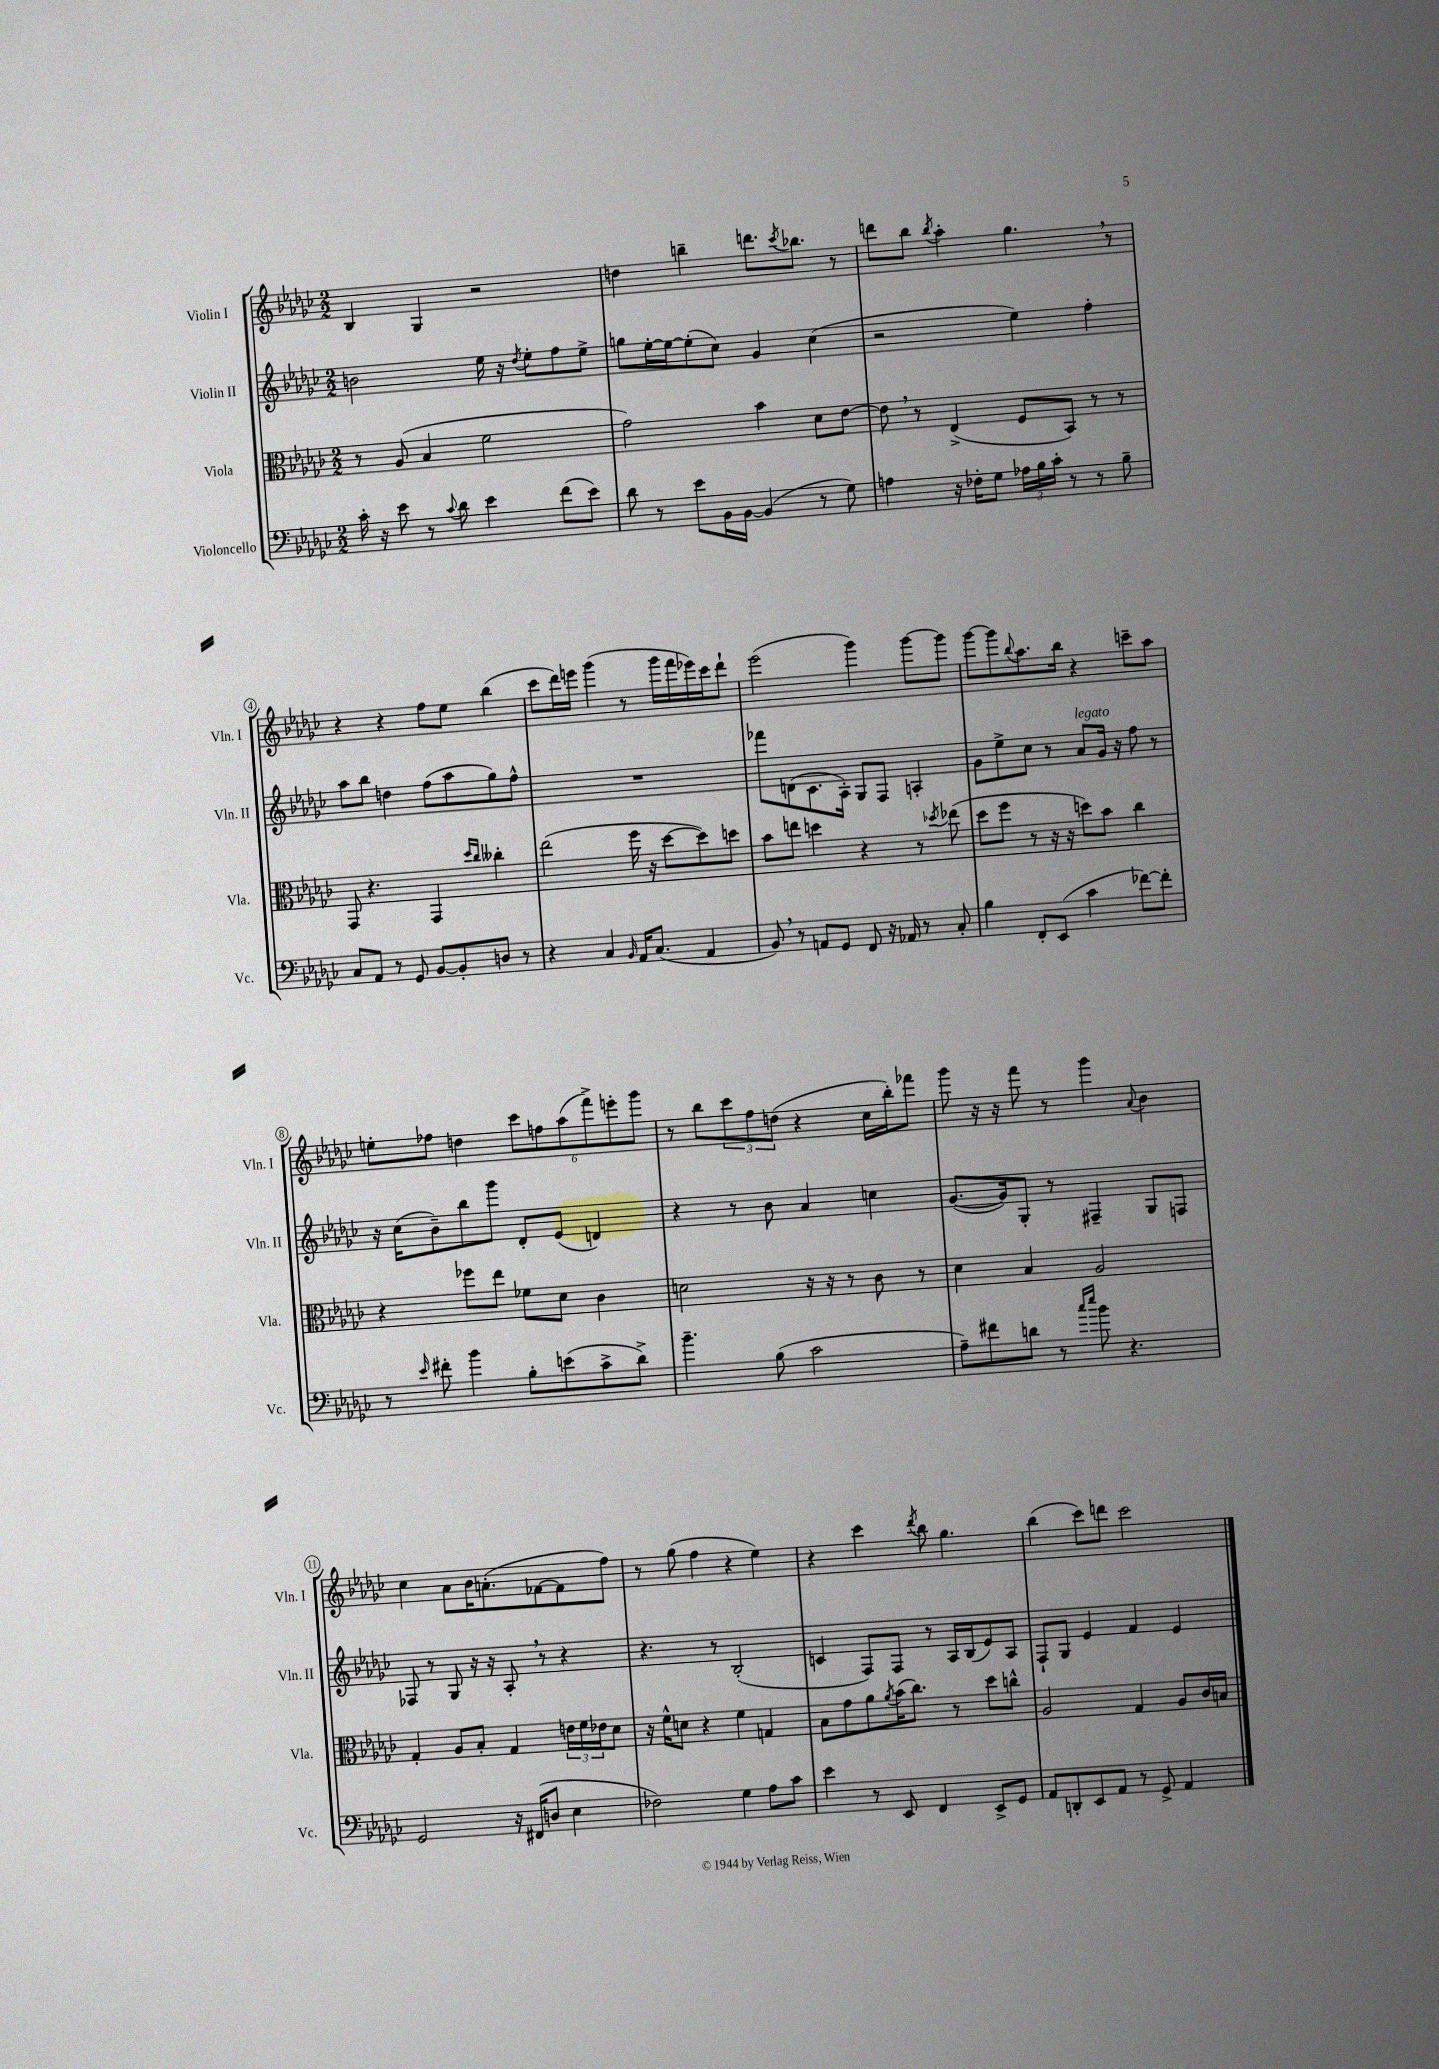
<<
\new StaffGroup <<
\new Staff = "s0" \with { instrumentName = "Violin I" shortInstrumentName = "Vln. I" } {
    \clef treble \key ges \major \numericTimeSignature \time 2/2
    bes4 ges4 r2 |
    d''4 b''4-- d'''8. \acciaccatura { ces'''8 } bes''8. r8 |
    d'''8 bes''8 \acciaccatura { bes''8 } aes''4-. ges''4. \breathe r8 |
    r4 r4 f''8 ees''8 bes''4( |
    ces'''8 des'''16) e'''16 ges'''4( r8 ges'''16 f'''16 ees'''16) ces'''16 des'''8-! |
    ees'''2( ges'''4) ges'''8~ ges'''8 |
    ges'''8~ ges'''8 \appoggiatura { bes''8 } aes''8. bes''16 r4 c'''8-- aes''8 |
    e''8-. fes''8 d''4 \tuplet 6/4 { ces'''8 f''8 aes''8( f'''8->) e'''8-. ges'''8 } |
    r8 bes''8 \tuplet 3/2 { ces'''8 f''8 d''8( } r4 ces''16 bes''16-.) fes'''8 |
    ges'''8 r16 r16 f'''8 r8 ges'''4 \appoggiatura { aes'8 } bes'4 |
    ces''4 aes'8 bes'16 a'8.-.( fes'8~ fes'8 f''8) |
    r8 ges''8( f''4 r4 ees''4) |
    r4 ces'''4 \acciaccatura { des'''8 } bes''8 ges''4. |
    bes''4( ces'''8) d'''8 ces'''2 \bar "|." |
}
\new Staff = "s1" \with { instrumentName = "Violin II" shortInstrumentName = "Vln. II" } {
    \clef treble \key ges \major \numericTimeSignature \time 2/2
    b'2 ees''16 r16 \acciaccatura { des''8 } ees''8-. f''8 ees''8-> |
    g''8 ees''16~-. ees''16~ ees''8-.( ces''8) ges'4 ces''4( |
    r2 ees''4) f''4-. |
    aes''8 bes''8 d''4 f''8( aes''8 ges''8) f''8-^ |
    R1 |
    fes'''8 d'8( ces'8. aes16-.) ges8 f8 a4-. |
    ges'8 ees''8-> ces''8 r8 aes'8^\markup { \italic "legato" } ges'16 r16 f''8 r8 |
    r16 ces''16( bes'8--) bes''8 ges'''8 des'8-. ees'8( d'4) |
    r4 r8 bes'8 aes'4 c''4 |
    ges'8.~( ges'16) ges8-. r8 fis4-- ges8 f8 |
    fes8 r8 ges8 r16 r16 aes8-. \breathe r8 r4 |
    r4. r8 bes2-.( |
    c'4 f8) f8 r8 aes16 bes16( ees'8) aes8 |
    f8-! ges8 ees'4 f'4 ees'4 \bar "|." |
}
\new Staff = "s2" \with { instrumentName = "Viola" shortInstrumentName = "Vla." } {
    \clef alto \key ges \major \numericTimeSignature \time 2/2
    r8 aes8( bes4 f'2 |
    ges'2) bes'4 des'8 ees'8~ |
    ees'8 \breathe r8 ees4->( f8 bes,8) r8 r8 |
    ges,8 r4. ges,4 \grace { des''16 ces''16 } ceses''4-. |
    ees''2( f''16 r16 des''8~ des''8) d''8 |
    bes'8 e''8 d''4 r4 r8 \acciaccatura { des''8 } ees''8( |
    des''8 f''8 r8 r16 r16 d''8) bes'8 ces''4 |
    r4 fes''8 ees''8 fes'8 des'8 ces'4 |
    d'2 r16 r16 r8 ces'8 r8 |
    des'4 bes4 aes2 |
    ges4-. aes8 bes8-. ges4 \tuplet 3/2 { e'16 f'16 ees'16 } des'8 |
    r16 f'16-^ d'8 r4 f'4 g4 |
    bes8 ges'8 aes'8 \acciaccatura { aes'8 } bes'16( ces''8.) r8 des''8 c''8-^ |
    aes2 ges4 aes8 ces'16 b16 \bar "|." |
}
\new Staff = "s3" \with { instrumentName = "Violoncello" shortInstrumentName = "Vc." } {
    \clef bass \key ges \major \numericTimeSignature \time 2/2
    ces'16-. r16 ees'8 r8 \appoggiatura { ces'8 } des'8 ees'4 f'8( ees'8) |
    des'8 r8 ees'8 bes,16 bes,16~ bes,4( r8 ges8) |
    a4 r16 fes16-. ges8 \tuplet 3/2 { aes16 bes16 ces'16-. } r8 r8 bes8-- |
    ces8 aes,8 r8 ges,8 bes,8~ bes,8-. d8 r8 |
    r4 ces4 \grace { bes,16 } aes,16 ces8.( aes,4 |
    bes,8) \breathe r8 a,8 ges,8 f,8 r16 aes,16 r8 ces8-. |
    bes4 f,8-. ees,8( ces'4 fes'8~) fes'8-. |
    r8 \grace { ees'16 } fis'8-. bes'4 bes8-. e'8( ces'8-> des'8->) |
    bes'4.-- bes8( ces'2 |
    aes8--) fis'8 d'8 r8 \grace { ces''16 ees''16 } bes'8 r4. |
    ges,2 r16 fis,16( d8 ees4 |
    fes2) ges4 aes8 ces'8 |
    ees'4 r8 ees,8 f,4 ees,8-> ges,8 |
    aes,8 d,8-. ees,8 aes,8 r8 ges,8-> aes,4 \bar "|." |
}
>>
>>
\layout { \context { \Score \override BarNumber.stencil = #(make-stencil-circler 0.1 0.3 ly:text-interface::print) } }
